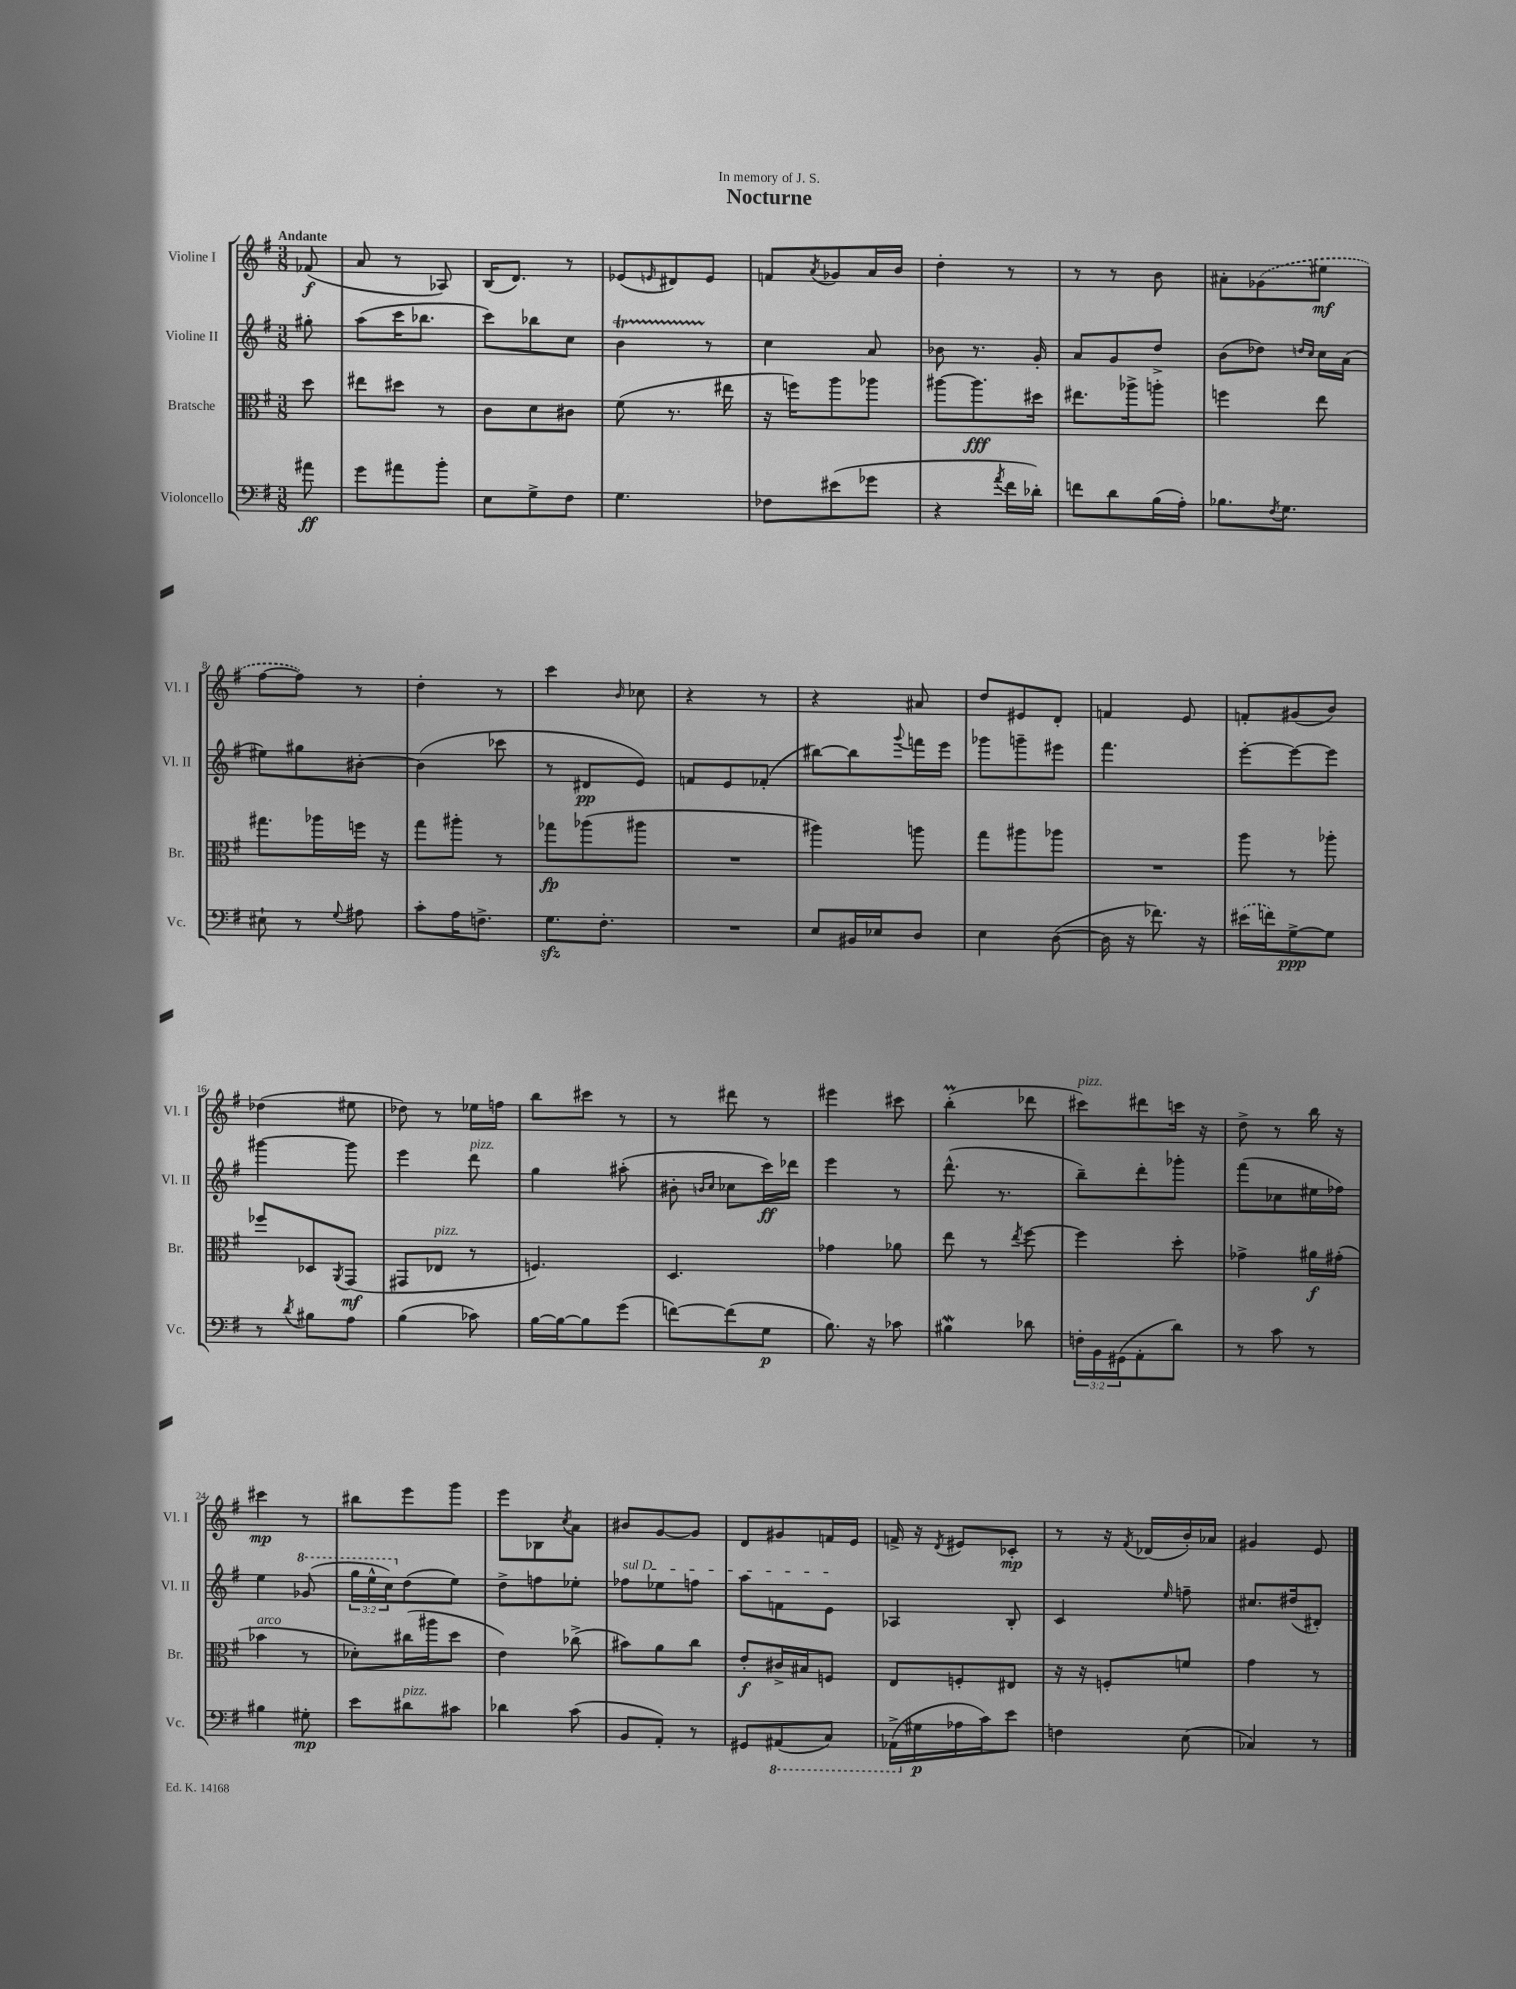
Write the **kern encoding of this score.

**kern	**kern	**kern	**kern
*staff4	*staff3	*staff2	*staff1
*clefF4	*clefC3	*clefG2	*clefG2
*k[f#]	*k[f#]	*k[f#]	*k[f#]
*M3/8	*M3/8	*M3/8	*M3/8
8a#\	8dd\	8gg#'\	(8f-/
=	=	=	=
8g\L	8ee#\L	(8aa\L	8a/
8a#\	8dd#\J	16ccc\K	8r
.	.	8.bb-\J	.
8b'\J	8r	.	8A-/)
=	=	=	=
8E\L	8c\L	8ccc\L)	(16B/LK
.	.	.	8.d/J)
8G^\	8d\	8bb-\	.
8F#\J	8c#\J	8cc\J	8r
=	=	=	=
4.G\	(8f#\	4b\	(8e-/L
.	.	.	16qqe/
.	8.r	.	8d#/)
.	.	8r	8e/J
.	16ee#\	.	.
=	=	=	=
8F-\L	16r	4cc\	8f/L
.	16ff\LK)	.	.
.	.	.	8qa/
(8e#\	8aa\	.	8g-/
8g-\J	8aa-\J	8a/	16a/L
.	.	.	16b/JJ
=	=	=	=
4r	[8aa#\L	8b-\	4dd'\
.	8.aa#\]	8.r	.
8qa/	.	.	.
16f#\LL	.	.	8r
16d-'\JJ)	16dd#\Jk	16g'/	.
=	=	=	=
8f\L	8.ee#\L	8a/L	8r
8d\	.	8g/	8r
.	16aa-^\k	.	.
(16B\L	8aa'\J	8dd^/J	8b\
16A'\JJ)	.	.	.
=	=	=	=
8.B-\L	4ff\	(8b\L	8a#'\L
.	.	8dd-\J)	(8g-\
8qF#/	.	.	.
8.G\J	.	.	.
.	.	16qqdd/LL	.
.	.	16qqcc/JJ	.
.	8ee\	16cc\LL	8ee#\J
.	.	(16a\JJ	.
=	=	=	=
8E#`\	8.gg#\L	8ee#\L)	[8ff#\L
8r	.	8gg#\	8ff#\]J)
.	16aa-\L	.	.
8qqG/	.	.	.
8A#\	16ff\JJ	[8b#'\J	8r
.	16r	.	.
=	=	=	=
8c'\L	8gg\L	(4b#\]	4dd'\
16A\K	8aa#'\J	.	.
8.F^\J	.	.	.
.	8r	8ccc-\	8r
=	=	=	=
8.G\L	8gg-\L	8r	4ccc\
.	(8aa-\	8d#/L	.
8.F#'\J	.	.	.
.	.	.	16qqb/
.	8aa#\J	8e/J)	8cc-\
=	=	=	=
4.r	4.r	8f/L	4r
.	.	8e/	.
.	.	(8f-'/J	8r
=	=	=	=
8E/L	4aa#\)	[8bb#\L)	4r
16BB#/L	.	8bb#\]	.
16E-/J	.	.	.
.	.	8qqggg/	.
8D/J	8aa\	16fff\L	8a#/
.	.	16eee\JJ	.
=	=	=	=
4E\	8gg\L	8ggg-\L	8dd/L
.	8aa#\	8ggg~\	8e#/
([8D\	8aa-\J	8eee#\J	8d'/J
=	=	=	=
16D\]	4.r	4.fff#\	4f/
16r	.	.	.
8.f-\)	.	.	.
.	.	.	8e/
16r	.	.	.
=	=	=	=
(16e#\LL	8aa\	[8eee'\L	8f'/L
16f\J)	.	.	.
[8G^\	8r	8eee\_	(8g#/
8G\]J	8aa-'\	8eee\]J	8b/J)
=	=	=	=
8r	8ff-/L	[4ggg#\	(4dd-\
8qd/	.	.	.
8B#\L	8D-/	.	.
.	8qAA/	.	.
8A\J	(8GG/J	8ggg#\]	8ee#\
=	=	=	=
(4B\	8GG#/L	4eee\	8dd-\)
.	8E-/J	.	8r
8c-\)	8r	8ddd\	16ee-\LL
.	.	.	16ff\JJ
=	=	=	=
[16B\LL	4.F/)	4gg\	8bb\L
16B\_J	.	.	.
8B\]	.	.	8ccc#\J
(8g\J	.	(8aa#'\	8r
=	=	=	=
[8f\L)	4.D/	8b#'\	8r
.	.	16qqb/LL	.
.	.	16qqcc/JJ	.
(8f\]	.	8cc-\L	8ddd#\
8G\J	.	16ccc\L)	8r
.	.	16ddd-\JJ	.
=	=	=	=
8.B\)	4g-\	4eee\	4eee#\
16r	.	.	.
8c-\	8a-\	8r	8ccc#\
=	=	=	=
4B#\	8ee\	(8.ddd^^\	(4bb'\
.	8r	.	.
.	.	8.r	.
.	8qee/	.	.
8d-\	[8ff#\	.	8ddd-\
=	=	=	=
24F'\LL	4ff#\]	8bb~\L)	8ccc#\L)
24BB\	.	.	.
(24GG#\J	.	.	.
8AA'\	.	8ddd'\	8ddd#\
8d\J)	8dd'\	8ggg-'\J	16ccc\Jk
.	.	.	16r
=	=	=	=
8r	4g-^\	(8fff#\L	8dd^\
8c\	.	8cc-\	8r
8r	16a#\LL	16ee#\L	16bb\
.	(16g#'\JJ	16ff-\JJ)	16r
=	=	=	=
4B#\	4b-\	4ee\	4ccc#\
8G#'\	8r	(8gg-/	8r
=	=	=	=
8e\L	8d-'\L)	24ggg\LL	8bb#\L
.	.	24eee^^\	.
.	.	24ccc\J)	.
8d#\	(16cc#\L	(8dd\	8eee\
.	16aa#\J	.	.
8c#\J	8dd\J	8ee\J)	8ggg\J
=	=	=	=
4d-\	4e\)	8dd^\L	8eee\L
.	.	8ff\	8B-\
.	.	.	8qcc/
(8c\	(8cc-^\	8ee-'\J	8a\J
=	=	=	=
8BB/L	8b#\L)	8ff-\L	8b#/L
8AA'/J)	8a\	8ee-\	[8g/
8r	8cc\J	8ff\J	8g/]J
=	=	=	=
8GG#/L	8e'/L	8aa\L	8d/L
(8AAA#/	16c#^/L	8f\	8g#/
.	16B#/J	.	.
8CC/J)	8F/J	8e\J	16f/L
.	.	.	16e/JJ
=	=	=	=
(16AAA-^\LL	8E/L	4A-/	16f^/
16G#\	.	.	16r
.	.	.	8qd/
16A-\	8F'/	.	8e#/L
16c\J)	.	.	.
8e\J	8E#/J	8B'/	8c-'/J
=	=	=	=
4F\	16r	4c/	8r
.	16r	.	.
.	8F'/L	.	16r
.	.	.	8qf#/
.	.	.	(16d-/LL
.	.	16qqee/	.
(8E\	8f/J	8ff~\	16b'/)
.	.	.	16a-/JJ
=	=	=	=
4C-/)	4g\	8.cc#/L	4g#/
.	.	(16dd#/k	.
8r	8r	8d#'/J)	8e/
==	==	==	==
*-	*-	*-	*-
